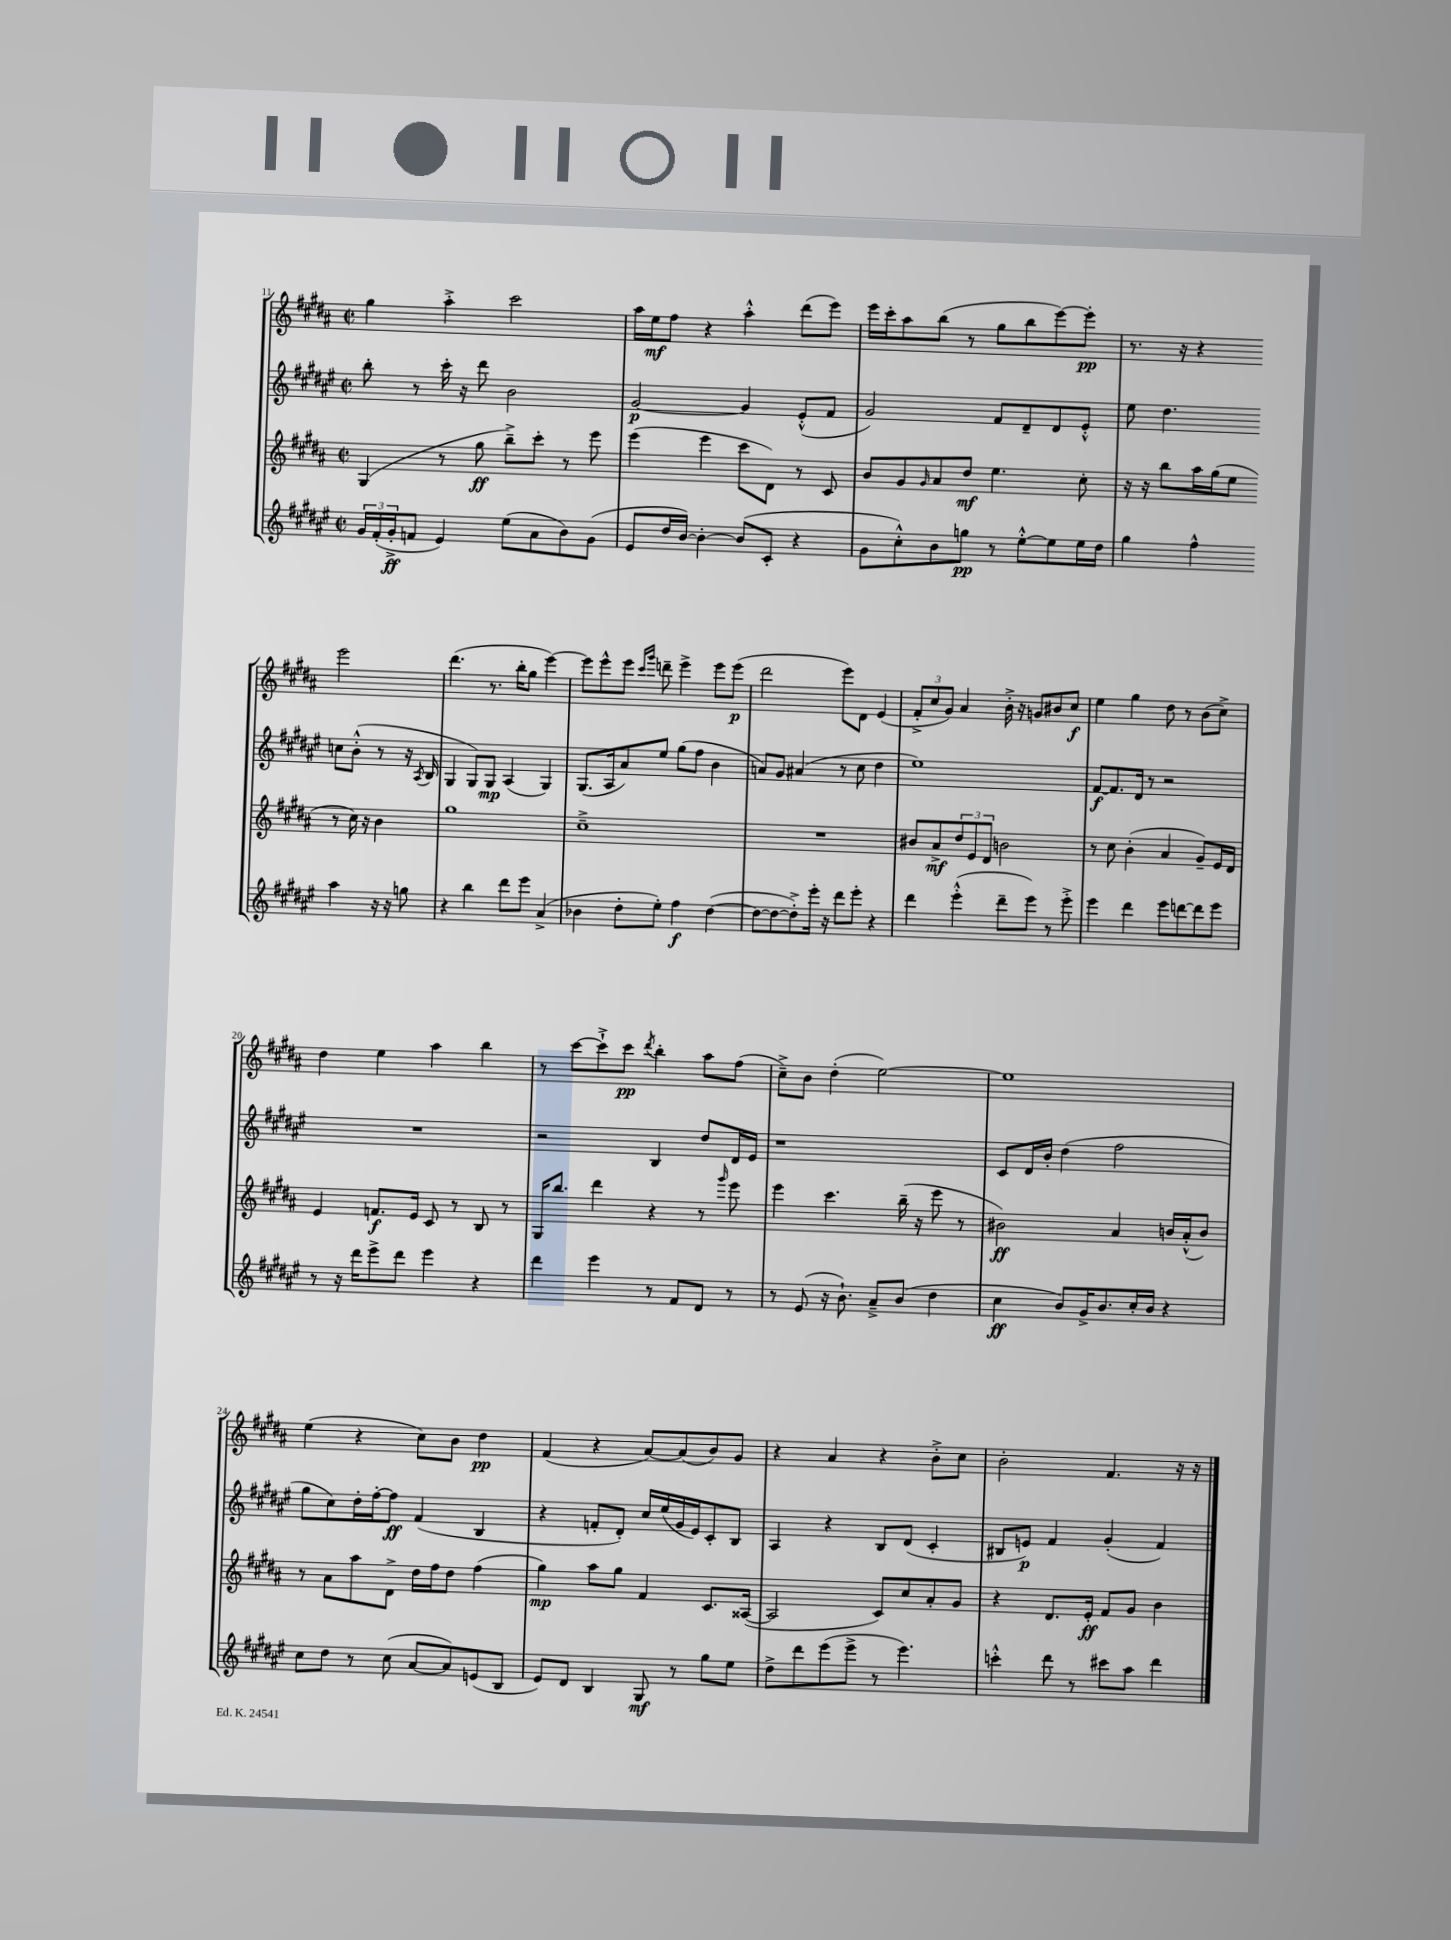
<<
\new StaffGroup <<
\new Staff = "s0" {
    \clef treble \key b \major \defaultTimeSignature \time 2/2
    gis''4 ais''4-.-> cis'''2 |
    ais''16 e''16\mf fis''8 r4 ais''4-.-^ dis'''8( e'''8) |
    e'''16 cis'''16-. ais''8 b''8( r8 gis''8 b''8 e'''8~) e'''8-.\pp |
    r8. r16 r4 e'''2 |
    dis'''4.( r8. b''16-. gis''8 e'''4~) |
    e'''8 e'''8-^ e'''8 \grace { cis'''16 gis'''16 } d'''8-- e'''4-> e'''8 e'''8\p( |
    dis'''2 e'''8) dis'8 e'4( |
    \tuplet 3/2 { fis'8-.-> cis''8 gis'8) } ais'4 b'16-.-> r16 g'8 bis'8 cis''8\f |
    e''4 gis''4 dis''8 r8 b'8( cis''8->) |
    dis''4 e''4 ais''4 b''4 |
    r8 cis'''8~ cis'''8-!-> cis'''8\pp \acciaccatura { dis'''8 } b''4-. ais''8 fis''8( |
    cis''8--->) b'8 dis''4-.( e''2~) |
    e''1 |
    e''4( r4 cis''8) b'8 dis''4\pp |
    fis'4( r4 ais'8~) ais'8( b'8) gis'8 |
    r4 ais'4 r4 b'8-.-> cis''8 |
    b'2-. fis'4. r16 r16 \bar "|." |
}
\new Staff = "s1" {
    \clef treble \key fis \major \defaultTimeSignature \time 2/2
    b''8-. r8 cis'''16-. r16 dis'''8 b'2 |
    gis'2~\p gis'4 eis'8-.-^( fis'8 |
    gis'2) fis'8 dis'8-- dis'8 eis'8-.-^ |
    eis''8 dis''4. c''8 b'8-.-^( r8 r16 \acciaccatura { ais8 } b16 |
    gis4 gis8) gis8\mp ais4( gis4) |
    gis8.( ais16 ais'8) eis''8 gis''8( fis''8 b'4 |
    a'8) gis'8 ais'4( r8 cis''8 dis''4 |
    eis''1) |
    fis'8~\f fis'8. dis'16 r8 r2 |
    R1 |
    r2 b4 dis''8 dis'16 eis'16 |
    r1 |
    cis'8 dis'16 b'16-. dis''4( fis''2 |
    gis''8 cis''8) dis''16-. fis''16~-. fis''8\ff fis'4( b4 |
    r4 f'8-. dis'8-.) cis''16 eis''16( gis'16 eis'16) cis'8-. b8 |
    ais4 r4 b8 dis'8( cis'4-. |
    bis8 e'8\p) fis'4 gis'4-.( fis'4) \bar "|." |
}
\new Staff = "s2" {
    \clef treble \key b \major \defaultTimeSignature \time 2/2
    gis4( r8 gis''8\ff b''8--->) cis'''8-. r8 e'''8 |
    e'''4( e'''4 cis'''8 dis'8) r8 cis'8 |
    b'8 gis'8 \grace { gis'16 } ais'8 dis''8\mf e''4. cis''8-. |
    r16 r16 b''8 ais''16 gis''16( e''8 r8 cis''16) r16 b'4 |
    gis''1 |
    cis''1---> |
    R1 |
    bis'8 ais'8->\mf \tuplet 3/2 { dis''8 e'8 dis'8 } b'2 |
    r8 cis''8 b'4-.( ais'4 gis'8--) e'16 dis'16 |
    e'4 f'8.\f e'16 cis'8 r8 b8 r8 |
    gis16 b''8. dis'''4 r4 r8 \grace { gis'''16 } e'''8 |
    e'''4 cis'''4. b''16--( r16 e'''8 r8 |
    bis'2\ff) ais'4 b'16 ais'16-.-^( b'8) |
    r8 ais'8 ais''8 dis'8-> dis''16 fis''16 dis''8 fis''4( |
    gis''4\mp) ais''8 gis''8 fis'4 cis'8. aisis16~( |
    aisis2 cis'8) cis''8 ais'8-. gis'8 |
    r4 dis'8. e'16-.\ff fis'8 gis'8 b'4 \bar "|." |
}
\new Staff = "s3" {
    \clef treble \key fis \major \defaultTimeSignature \time 2/2
    \tuplet 3/2 { gis'16 fis'16-.( gis'16-.->\ff } f'8 eis'4) eis''8( ais'8 b'8) gis'8( |
    eis'8 dis''16 b'16~) b'4~-. b'8( cis'8-. r4 |
    gis'8 cis''8-.-^) b'8 g''8\pp r8 eis''8~-.-^ eis''8 eis''16 dis''16 |
    gis''4 fis''4-^ ais''4 r16 r16 g''8 |
    r4 b''4 dis'''8 eis'''8 ais'4->( |
    bes'4 dis''8-. eis''8-.) fis''4\f dis''4~( |
    dis''8~ dis''8~ dis''8-.->) eis'''16-. r16 dis'''8 eis'''8-. r4 |
    dis'''4 eis'''4-.-^( dis'''8-- eis'''8) r8 eis'''8-.-> |
    eis'''4 dis'''4 eis'''8 d'''8~ d'''8 eis'''8 |
    r8 r16 dis'''16 eis'''8-> dis'''8 eis'''4 r4 |
    dis'''4 eis'''4 r8 fis'8 dis'8 r8 |
    r8 eis'8( r16 b'8.-!) ais'8---> b'8( dis''4 |
    cis''4\ff b'8) gis'16-> b'8. cis''16-. b'16 r4 |
    cis''8 dis''8 r8 cis''8( ais'8~ ais'8) e'8( b8 |
    eis'8) dis'8 b4 gis8\mf r8 gis''8 eis''8 |
    dis''8-> dis'''8 eis'''8( eis'''8-> r8 eis'''4.) |
    c'''4-.-^ dis'''8 r8 cis'''8 ais''8 dis'''4 \bar "|." |
}
>>
>>
\layout { \context { \Score currentBarNumber = #11 } }
